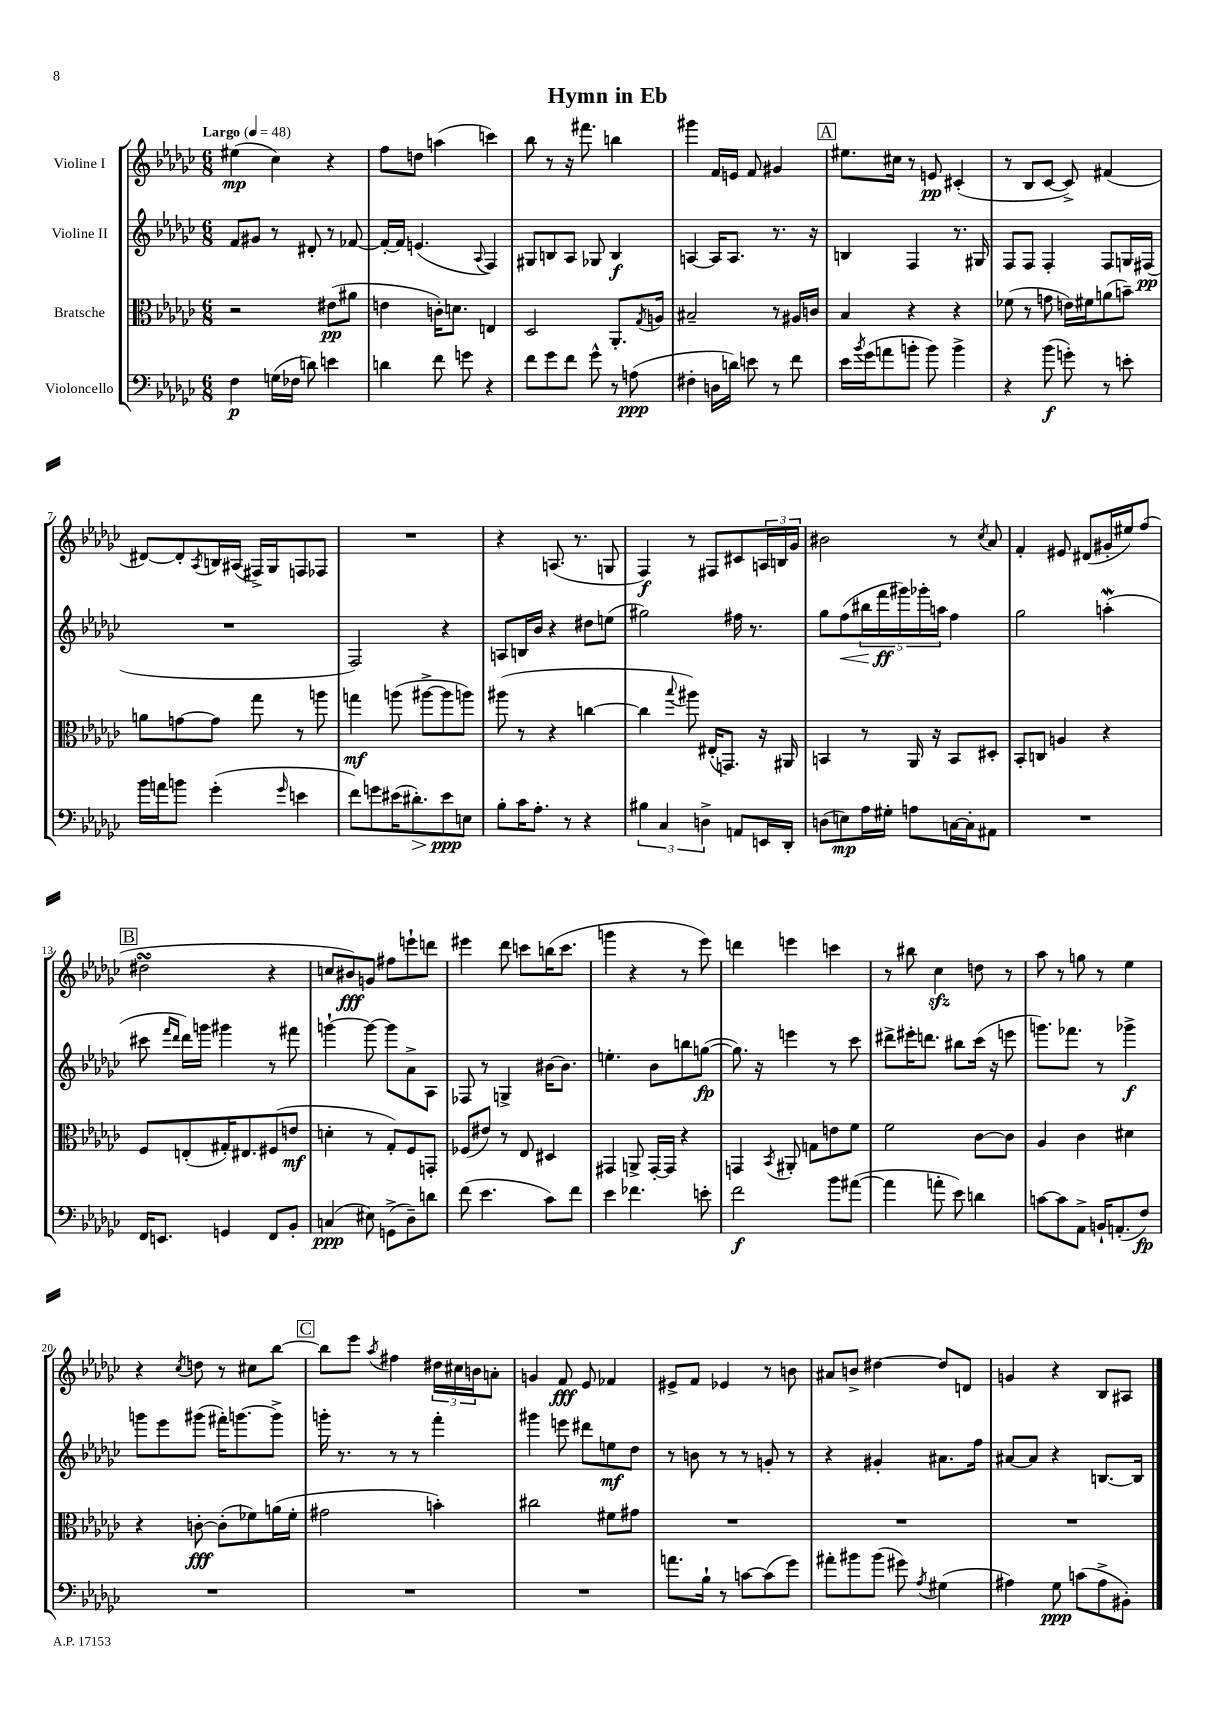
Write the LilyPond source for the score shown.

\header { title = "Hymn in Eb" }
<<
\new StaffGroup <<
\new Staff = "s0" \with { instrumentName = "Violine I" } {
    \clef treble \key ges \major \numericTimeSignature \time 6/8 \tempo "Largo" 4 = 48
    eis''4\mp( ces''4) r4 |
    f''8 d''8 a''4( c'''4) |
    bes''8 r8 r16 fis'''8. b''4 |
    gis'''4 f'16 e'16 f'8 gis'4 |
    \mark \markup { \box "A" } eis''8. cis''16 r8 e'8\pp cis'4-.( |
    r8 bes8 ces'8~ ces'8->) fis'4( |
    dis'8~) dis'8-. \acciaccatura { aes8 } b16 ais16( fis16->) ges16 f8 fes8 |
    R2. |
    r4 a8.( r8. g8 |
    f4\f) r8 fis8 cis'8 \tuplet 3/2 { a16 b16 ges'16 } |
    bis'2 r8 \acciaccatura { ces''8 } aes'8 |
    f'4-. eis'8 dis'8( gis'16-. eis''16) f''8( |
    \mark \markup { \box "B" } dis''2\turn r4 |
    c''8 bis'8\fff) g'8 fis''8 e'''8-! d'''8 |
    eis'''4 des'''8 c'''8 b''16( c'''8. |
    g'''4 r4 r8 ees'''8) |
    d'''4 e'''4 c'''4 |
    r8 bis''8 ces''4\sfz d''8 r8 |
    aes''8 r8 g''8 r8 ees''4 |
    r4 \acciaccatura { ces''8 } d''8 r8 cis''8 bes''8~ |
    \mark \markup { \box "C" } bes''8 ees'''8 \acciaccatura { aes''8 } fis''4 \tuplet 3/2 { dis''16 cis''16 b'16 } a'8-. |
    g'4 f'8\fff ees'8 fes'4 |
    eis'8-> f'8 ees'4 r8 b'8 |
    ais'8 b'8-> dis''4~ dis''8 d'8 |
    g'4 r4 bes8 ais8 \bar "|." |
}
\new Staff = "s1" \with { instrumentName = "Violine II" } {
    \clef treble \key ges \major \numericTimeSignature \time 6/8
    f'8 gis'8 r8 dis'8-. r8 fes'8~ |
    fes'16~-. fes'16 e'4.( \appoggiatura { aes8 } f4) |
    gis8 b8 aes8 ges8 b4\f |
    a4~ a16 a8. r8. r16 |
    \mark \markup { \box "A" } b4 f4 r8. gis16 |
    f8 f8 f4-. f8 g16 fis16\pp( |
    R2. |
    f2) r4 |
    a8 b16 bes'16 r4 dis''8 e''8( |
    gis''2) fis''16 r8. |
    ges''8 f''8\<( \tuplet 5/4 { bis''16 f'''16\ff\! gis'''16) ges'''16-. a''16 } f''4 |
    ges''2 a''4-.\mordent( |
    \mark \markup { \box "B" } cis'''8 \grace { f'''16 des'''16 } des'''16) g'''16 gis'''4 r8 fis'''8 |
    g'''4~-! g'''8~ g'''8 aes'8-> aes8 |
    fes8 r8 g4-> bis'16~ bis'8. |
    e''4.-. bes'8 b''8 g''8~\fp( |
    g''8.) r16 e'''4 r8 ces'''8 |
    dis'''8-> eis'''16-. d'''8. bis''8 ces'''16( r16 e'''8 |
    g'''8.) fes'''8. r8 ges'''4->\f |
    g'''8 ees'''8 gis'''8( fis'''16-.) g'''8.~ g'''8-> |
    \mark \markup { \box "C" } g'''16-. r8. r8 r8 f'''4-. |
    gis'''4 e'''8 dis'''8 e''8\mf des''8 |
    r8 b'8 r8 r8 g'8-. r8 |
    r4 gis'4-. ais'8. f''16 |
    ais'8~ ais'8 r4 b8.~ b16 \bar "|." |
}
\new Staff = "s2" \with { instrumentName = "Bratsche" } {
    \clef alto \key ges \major \numericTimeSignature \time 6/8
    r2 eis'8\pp( ais'8 |
    e'4 c'16-.) d'8. e4 |
    des2 aes,8.-. \acciaccatura { ges8 } a16 |
    bis2-- r8 ais16 c'16 |
    \mark \markup { \box "A" } bes4 r4 r4 |
    fes'8( r8 g'8 e'16) fis'16 a'8( b'8--) |
    a'8 g'8~ g'8 ges''8 r8 a''8 |
    g''4\mf a''8( ais''8~-> ais''8 a''8) |
    ais''8( r8 r4 c''4~ |
    c''4 \appoggiatura { bes''8 } ais''8) eis16-.( g,8.) r16 ais,16 |
    b,4 r8 aes,16 r16 b,8 dis8-. |
    bes,8-. c8 a4 r4 |
    \mark \markup { \box "B" } f8 e8-.( gis16-.) eis8. fis8( e'8\mf |
    d'4-. r8 ges8-.) f8 g,8-. |
    fes8( eis'8) r8 ees8 dis4 |
    gis,4 a,8-> gis,16~-. gis,16 r4 |
    g,4 \acciaccatura { bes,8 } ais,8-. g8 e'8 f'8 |
    f'2 ces'8~ ces'8 |
    aes4 ces'4 dis'4 |
    r4 c'8~-.\fff c'8-.( fes'8) a'16( fes'16-. |
    \mark \markup { \box "C" } gis'2 b'4-.) |
    cis''2 fis'8 gis'8 |
    R2. |
    R2. |
    R2. \bar "|." |
}
\new Staff = "s3" \with { instrumentName = "Violoncello" } {
    \clef bass \key ges \major \numericTimeSignature \time 6/8
    f4\p g16( fes16 d'8) e'4 |
    d'4 f'8 g'8 r4 |
    f'8 ges'8 f'8 ges'8-^ r8 a8\ppp( |
    fis4-. d16 d'16) e'8 r8 f'8 |
    \mark \markup { \box "A" } ees'16 \acciaccatura { bes'8 } ges'16( a'8 b'8-. b'8) b'4-> |
    r4 bes'8\f( g'8-.) r8 e'8-. |
    bes'16 a'16 b'8 ges'4-.( \grace { ges'16 } e'4 |
    f'8) g'8 eis'16( dis'8.-.\>) eis'8\ppp\! e8 |
    bes8-. ces'16 aes8.-. r8 r4 |
    \tuplet 3/2 { bis4 ces4 d4-> } a,8 e,16 des,16-. |
    d8( e8\mp) aes16 gis16-. a8 c16~ c16-. ais,8 |
    R2. |
    \mark \markup { \box "B" } f,16 e,8. g,4 f,8 bes,8-. |
    c4\ppp( eis8) g,8->( des8--) d'8 |
    f'8( ees'4. ces'8) f'8 |
    ees'4 fes'4. e'8-. |
    f'2\f bes'8 ais'8~( |
    ais'4 a'8-. ees'8) d'4 |
    c'8~ c'8 aes,8-> b,16-! a,8.-.( f8\fp) |
    R2. |
    \mark \markup { \box "C" } R2. |
    R2. |
    a'8. bes16-! r8 c'8~ c'8( ges'8) |
    ais'8-. bis'8 bis'8( gis'8) \acciaccatura { aes8 } gis4( |
    ais4) ges8\ppp c'8( ais8-> bis,8-.) \bar "|." |
}
>>
>>
